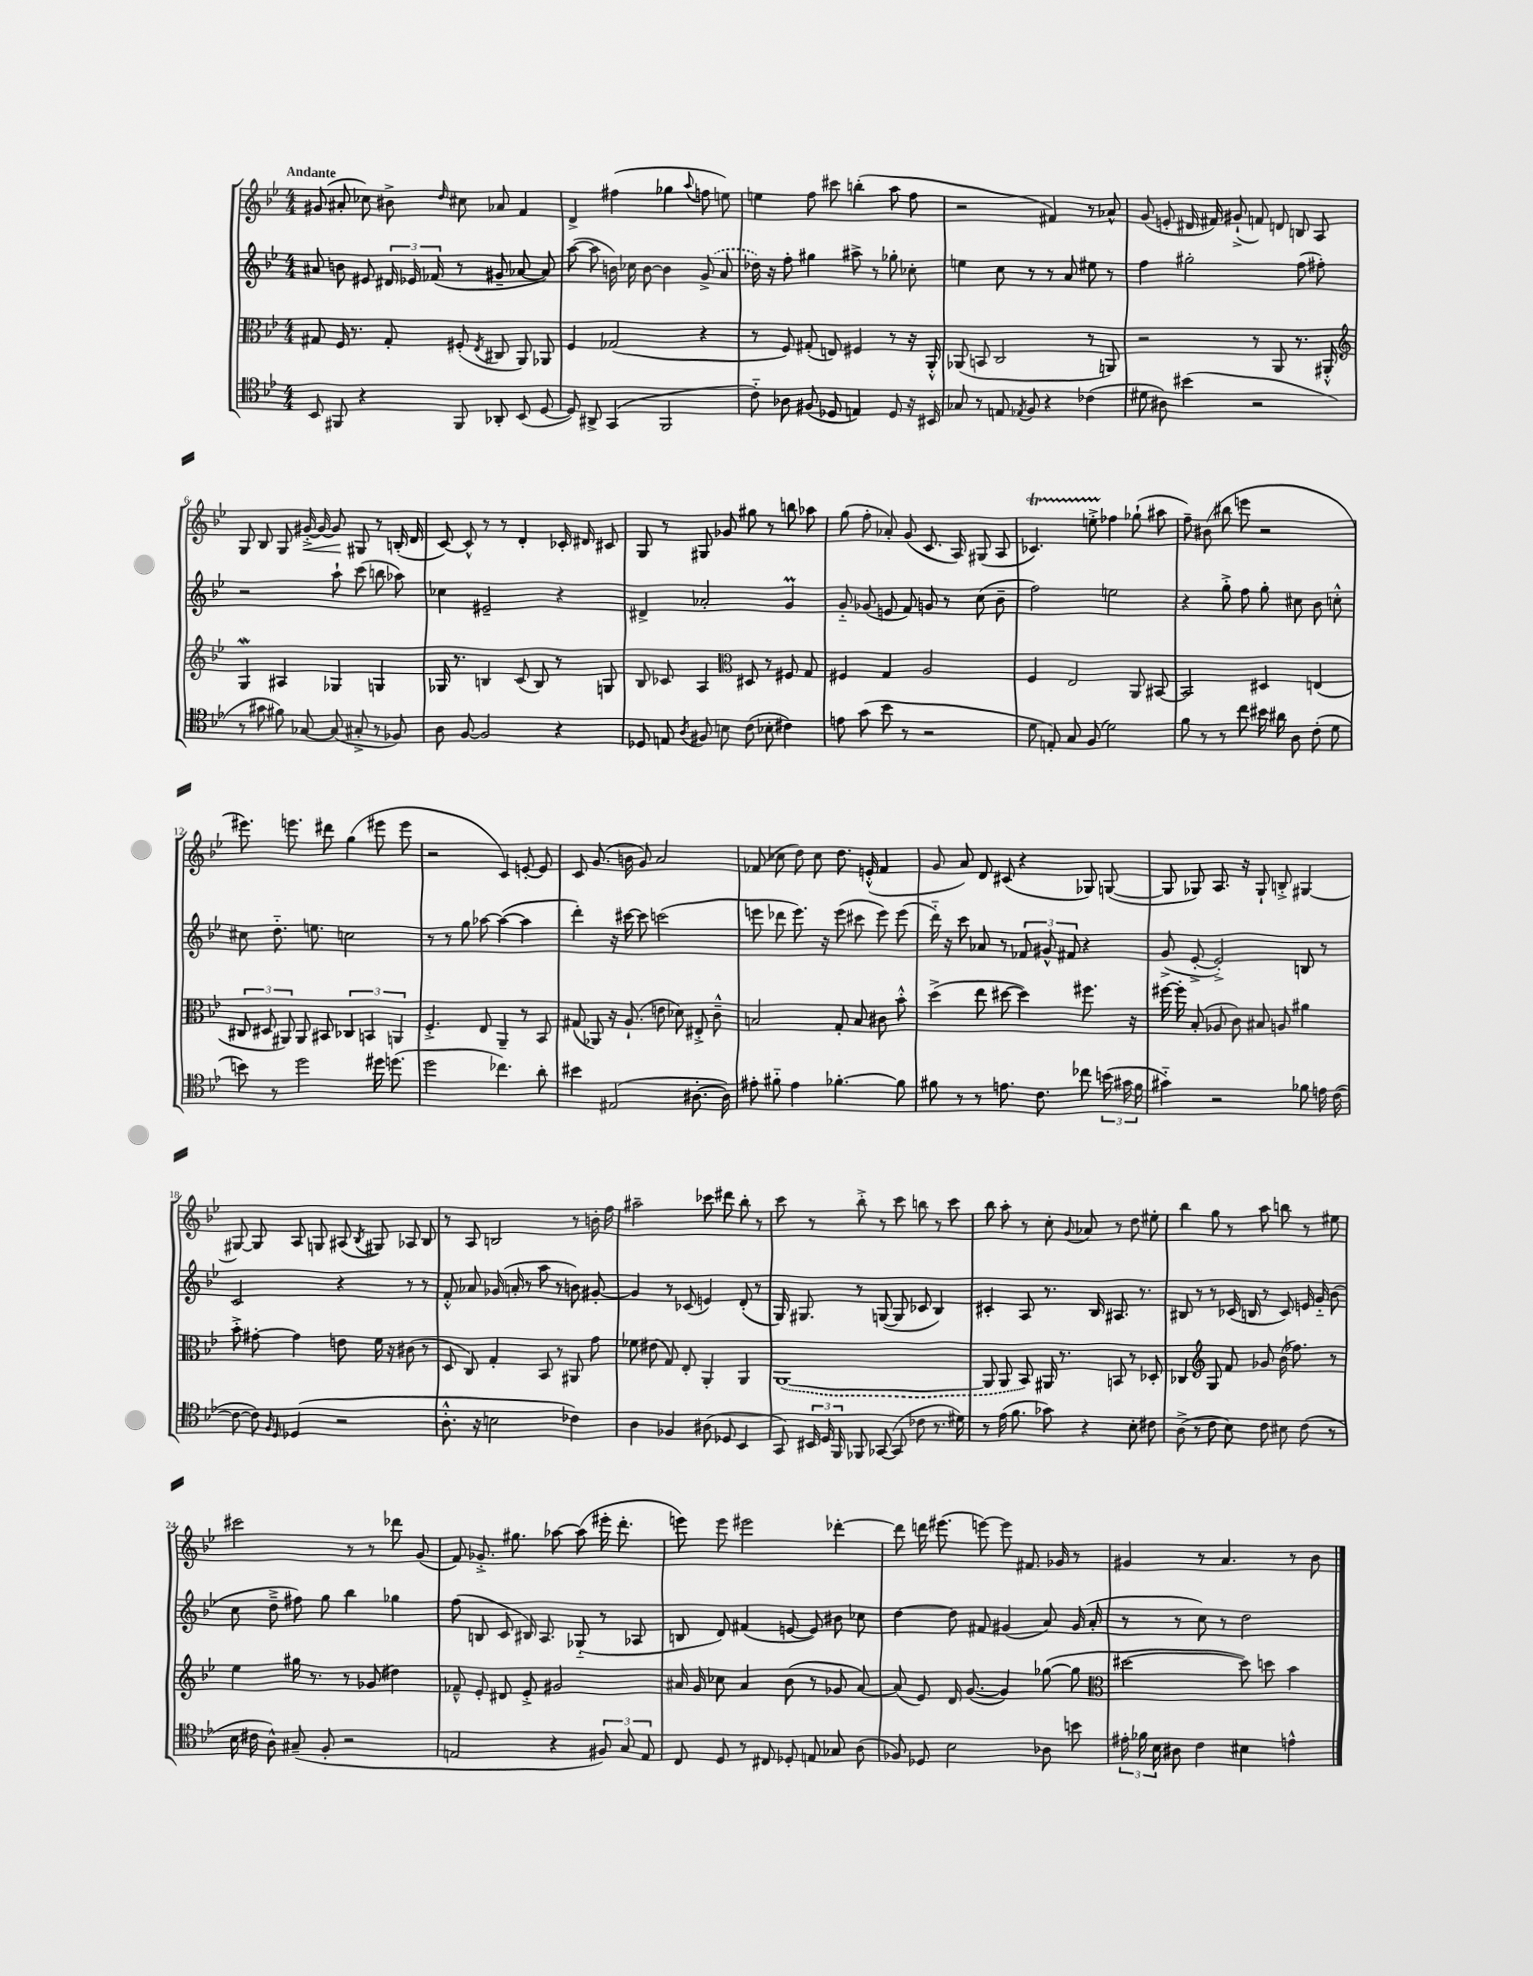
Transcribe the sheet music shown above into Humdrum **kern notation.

**kern	**kern	**kern	**kern
*staff4	*staff3	*staff2	*staff1
*clefC4	*clefC3	*clefG2	*clefG2
*k[b-e-]	*k[b-e-]	*k[b-e-]	*k[b-e-]
*M4/4	*M4/4	*M4/4	*M4/4
8BB-/	8G#/	8a#/	(8g#/
8FF#/	16F/	8b\	8a#'/
.	8.r	.	.
4r	.	8e#/	8cc-\)
.	8G#'/	24d#/	8b#^\
.	.	24e-/	.
.	.	(24f-/	.
.	.	.	16qqdd/
8FF#/	(8F#'/	8r	8cc#\
.	8qE-/	.	.
8AA-'/	8C#/	8g#~/	8a-/
(8BB-/	8AA/)	[8a-/	4f/
[8D/	8AA-/	8a-/])	.
=	=	=	=
8D/])	4F/	([8aa\	4d^/
8AA#^/	.	8aa\]	.
(4GG/	(2G-/	16b\)	(4ff#\
.	.	16cc-\	.
.	.	[8b\	.
2FF/	.	4b\]	4gg-\
.	.	.	8qqaa/
.	4r	(8g^/	8ff\
.	.	8a/	8ee\)
=	=	=	=
8c'~\)	8r	16dd-\)	4ee\
.	.	16r	.
8A-\	8F/)	8ff'\	.
(8F#/	(8G#'/	4gg#\	8ff\
8D-/	8E/)	.	8ccc#\
4E/)	4F#/	8aa#^\	(4bb'\
.	.	8r	.
8D-/	8r	8gg-'\	8aa\
16r	16r	8cc-'\	8ff\
16BB#/	16AA'^^/	.	.
=	=	=	=
8G-/	(8AA-/	4ee\	2r
8r	8BB/	.	.
8E/	2C/	8cc\	.
8qE-/	.	.	.
8F/	.	8r	.
4r	.	8r	4f#/)
.	.	8a/	.
(4c-\	8r	8ee#\	8r
.	8AA/)	8r	8a-^^/
=	=	=	=
8d#\	2r	4ff\	(8g/
8A#\)	.	.	8e'/
(4b#\	.	2gg#'\	16d#/
.	.	.	16f#/)
.	.	.	(8g#`^/
2r	8r	.	8f/)
.	8AA/	.	8d/
.	8.r	(8ff\	8B/
.	.	8ff#'\)	8A/
.	16AA#'^^/	.	.
=	=	=	=
*	*clefG2	*	*
8r	4G/	2r	8G/
8g#\	.	.	8B-/
8f#\)	4A#/	.	8G/
[8G-/	.	.	[16g#'^/
.	.	.	16g#/_
(8G-/]	4G-/	8aa`\	8g#/]
8G#'^/	.	(8ccc\	8G#/
8r	4G/	8bb\	8r
8F-/)	.	8aa-\)	(16B'/
.	.	.	16d/
=	=	=	=
8A\	16G-/	4cc-\	[8c/)
.	8.r	.	.
[8F/	.	.	8c^^/]
2F/]	4B/	2e#~/	8r
.	.	.	8r
.	(8c/	.	4d'/
.	8B/)	.	.
4r	8r	4r	16c-'/
.	.	.	16d#/
.	8G/	.	8c#/
=	=	=	=
8D-/	8B-/	4d#^/	8G/
8E/	8c-/	.	8r
8qA/	.	.	.
8F#/	4A/	2a-'/	8G#/
8B\	.	.	8g-/
*	*clefC3	*	*
(8c\	8D#/	.	8gg#\
8B-'\	8r	.	8r
4c#\)	8F#/	4g/	8bb\
.	8G/	.	8aa-\
=	=	=	=
8e\	4F#/	8g'~/	(8gg\
(8g\	.	(8g-/	8ff'\
8b-\	4G/	8e/	8a-'/)
8r	.	8f/)	(8g/
2r	2A/	8g/	8.c/
.	.	8r	.
.	.	.	16A/)
.	.	(8cc\	(8G#/
.	.	8b-~\	8A/
=	=	=	=
8d\	4F/	2ff\)	4.c-/)
8E'/)	.	.	.
8G/	2E-/	.	.
(8F/	.	.	8ee'^\
2d\)	.	2ee\	4ff-\
.	8AA/	.	(8gg-`\
.	[8BB#/	.	8aa#\
=	=	=	=
8f\	2BB#/]	4r	8ff~\)
8r	.	.	(8b#\
8r	.	8gg'^\	8bb#\
8cc\	.	8ff\	8eee\
16b#\	4D#/	8gg'\	2r
16a#\	.	.	.
8A\	.	8cc#\	.
(8c'\	(4E/	8b-\	.
8d\	.	8cc'^^\	.
=	=	=	=
8b\)	12C#/	8cc#\	8.eee#\)
.	12D#/	.	.
8r	.	8.dd'~\	.
.	12AA#/)	.	.
.	.	.	8.eee\
2dd\	8AA#/	.	.
.	.	8.ee\	.
.	8BB#/	.	8ddd#\
.	6C-/	2cc\	(4gg\
.	6BB/	.	.
16dd#\	.	.	8eee#\
(8.dd\	.	.	.
.	6AA/	.	.
.	.	.	8eee#\
=	=	=	=
2dd\	4.F'^/	8r	2r
.	.	8r	.
.	.	8gg\	.
.	8E-/	[8aa-\	.
4.cc-\)	4AA~/	(4aa-\_	4c/)
.	8r	4aa-\]	[8e'/
8a'\	8BB-/	.	8e/]
=	=	=	=
4b#\	(8G#/	4ddd'\)	8c/
.	8AA-/)	.	(8.g/
(2E#/	16r	16r	.
.	(8.A`/	[16ccc#\	16b\
.	.	8ccc#\]	8g/)
.	8e\	(2ccc\	2a/
.	8d-\)	.	.
[8.A#'\	8E#'^/	.	.
.	8c~^^\	.	.
16A#\])	.	.	.
=	=	=	=
8e#'\	2B/	8eee\	(8f-/
8f#'~\	.	8ddd-\	8cc-\
4e#\	.	8.eee\)	8dd\)
.	.	.	8cc-\
.	.	16r	.
[4.f-'\	8G'/	(8eee\	8.dd\
.	8B/	8ccc#\	.
.	.	.	(16e'^^/
.	8c#\	8eee\)	4f-/
8f-\]	8b-'^^\	(8eee\	.
=	=	=	=
8f#\	(4dd^\	16ddd'~\)	8g/
.	.	16r	.
8r	.	8ccc\	8a/)
8r	8ee-\	8a-/	8d/
8.e\	[8dd#\	8r	(8c#/
.	4dd#\])	12f-/	4r
8.c\	.	.	.
.	.	12g#^^/	.
.	.	12f#/	.
8cc-\	8.ff#\	4r	8G-/)
(24b\	.	.	([8G/
24g#\	.	.	.
.	16r	.	.
24f#\	.	.	.
=	=	=	=
4g#'~\)	[16ff#\	(8g^/	8G/]
.	16ff#'\]	.	.
.	(8B-'/	[8e-'^/	8G-/)
2r	8A-/	2e-'^/])	8.A/
.	8c\)	.	.
.	.	.	16r
.	8B#/	.	8G-`/
.	8A/	.	8B'^/
8f-\	4a#\	8B/	[4G#/
16e\	.	8r	.
([16c\	.	.	.
=	=	=	=
8c\_	8b-'^\	2c/	8G#/_
8c\])	[8g#'\	.	8G#/]
16qqF/	.	.	.
16qqD/	.	.	.
(4D-/	4g#\]	.	8A/
.	.	.	8G/
2r	8e\	4r	(8A#/
.	.	.	8qB-/
.	16f\	.	8G#/)
.	16r	.	.
.	(8c#\	8r	8A-/
.	8r	8r	8B-/
=	=	=	=
8.A'^^\	8D/	8f'^^/	8r
.	8C/)	8a-/	8A/
16r	.	.	.
2B\	4G'/	(16g-/	2B/
.	.	16a'/	.
.	.	8r	.
.	8BB-/	8aa\	.
.	8r	8r	.
4c-\)	8AA#/	8b\)	8r
.	8g\	[8g#'/	16b'\
.	.	.	16ff\
=	=	=	=
4A\	8f-\	4g#/]	2aa#~\
.	(8e#\	.	.
4F-/	8G/)	8r	.
.	8E-'/	(8c-/	.
(8A#\	4AA'/	4e/)	8ccc-\
8D-/	.	.	8ddd#\
4BB-/	4AA/	(8d'/	8bb-'\
.	.	8r	8r
=	=	=	=
8GG/)	([1AA	16G/)	8ccc\
.	.	8.G#/	.
24BB#/	.	.	8r
24D/	.	.	.
24FF/	.	.	.
8FF-/	.	8r	8bb-'^\
([8GG-/	.	([8G/	8r
8GG-/]	.	8G/]	8ccc\
8c-\	.	8c-/	8bb\
8.r	.	4B-/)	8r
.	.	.	8ccc\
16d#\)	.	.	.
=	=	=	=
8r	8AA/]	4c#'/	8bb-\
(16e-\	8AA/	.	8aa'\
8.f\	.	.	.
.	8BB-/)	8A/	8r
8g-\)	16AA#/	8.r	8cc'\
.	8.r	.	.
.	.	.	8qqg/
4r	.	.	8a-/
.	.	16B-/	.
.	8BB/	8.A#/	8r
8B-'\	8r	.	8dd\
.	.	8.r	.
8c#\	8D-'/	.	8ee#'\
=	=	=	=
(8A^\	4C-/	8B#/	4bb-\
8r	.	8r	.
*	*clefG2	*	*
8c\	8G/	8r	8gg\
8B-\)	8f/	(16c-/	8r
.	.	16B/	.
8c\	8g-/	8r	8aa\
8B#\	(16b-\	8c-/)	8bb\
.	8.ff-\)	.	.
(8c\	.	16e/	8r
.	.	16g'~/	.
8r	8r	(8b-\	8ee#\
=	=	=	=
16B-\	4ee-\	8cc\	2ccc#\
16c#\	.	.	.
8A^^\)	.	8dd~^\	.
(8G#~/	16gg#\	8ff#\)	.
.	8.r	.	.
8F'/	.	8gg\	.
2r	8r	4bb-\	8r
.	(8g-/	.	8r
.	4dd#\)	4gg-\	8ddd-\
.	.	.	(8g/
=	=	=	=
2E/	8f-~^^/	(8ff\	8f/)
.	8e-'/	8B/	8.g-'^/
.	8d#/	8c/	.
.	.	.	8.gg#\
.	8e-'^/	16B#/)	.
.	.	8.A/	.
4r	2g#/	.	[8aa-\
.	.	(8G-'~/	(8aa-\]
12F#/)	.	8r	16eee#'\
.	.	.	8.ddd'\
12G/	.	.	.
.	.	8A-/	.
12E/	.	.	.
=	=	=	=
8C/	16a#/	8B/	8eee\)
.	16g/	.	.
8D/	8cc-\	8d/)	8eee\
8r	4a#/	(4f#/	2eee#\
8C#/	.	.	.
8D-'/	(8b-\	[8e/	.
8E/	8r	8e/])	.
8G-/	8g-/	8b#\	[4ddd-'\
(8A\	[8a#/)	8cc-\	.
=	=	=	=
8F-/)	(8a#/]	[4dd\	8ddd-\]
8D-/	8e-/)	.	16ddd\
.	.	.	(8.eee#\
2B-\	16d/	8dd\]	.
.	([8.g/	.	.
.	.	8f#/	[8eee\)
.	4g/])	(4g#/	8eee\]
.	.	.	8.f#/
8A-\	([8gg-\	8a/)	.
.	.	.	16g-/
8b\	8gg-\]	(16g#/	8r
.	.	16a'/	.
=	=	=	=
*	*clefC3	*	*
24e#'\	[2dd#\	8r	4g#/
24f-\	.	.	.
24B-\	.	.	.
8A#\	.	8r	.
4c\	.	8cc\)	8r
.	.	8r	4.a/
4B#\	8dd#\])	2dd\	.
.	8dd\	.	.
4e^^\	4b-\	.	8r
.	.	.	8b-\
==	==	==	==
*-	*-	*-	*-
